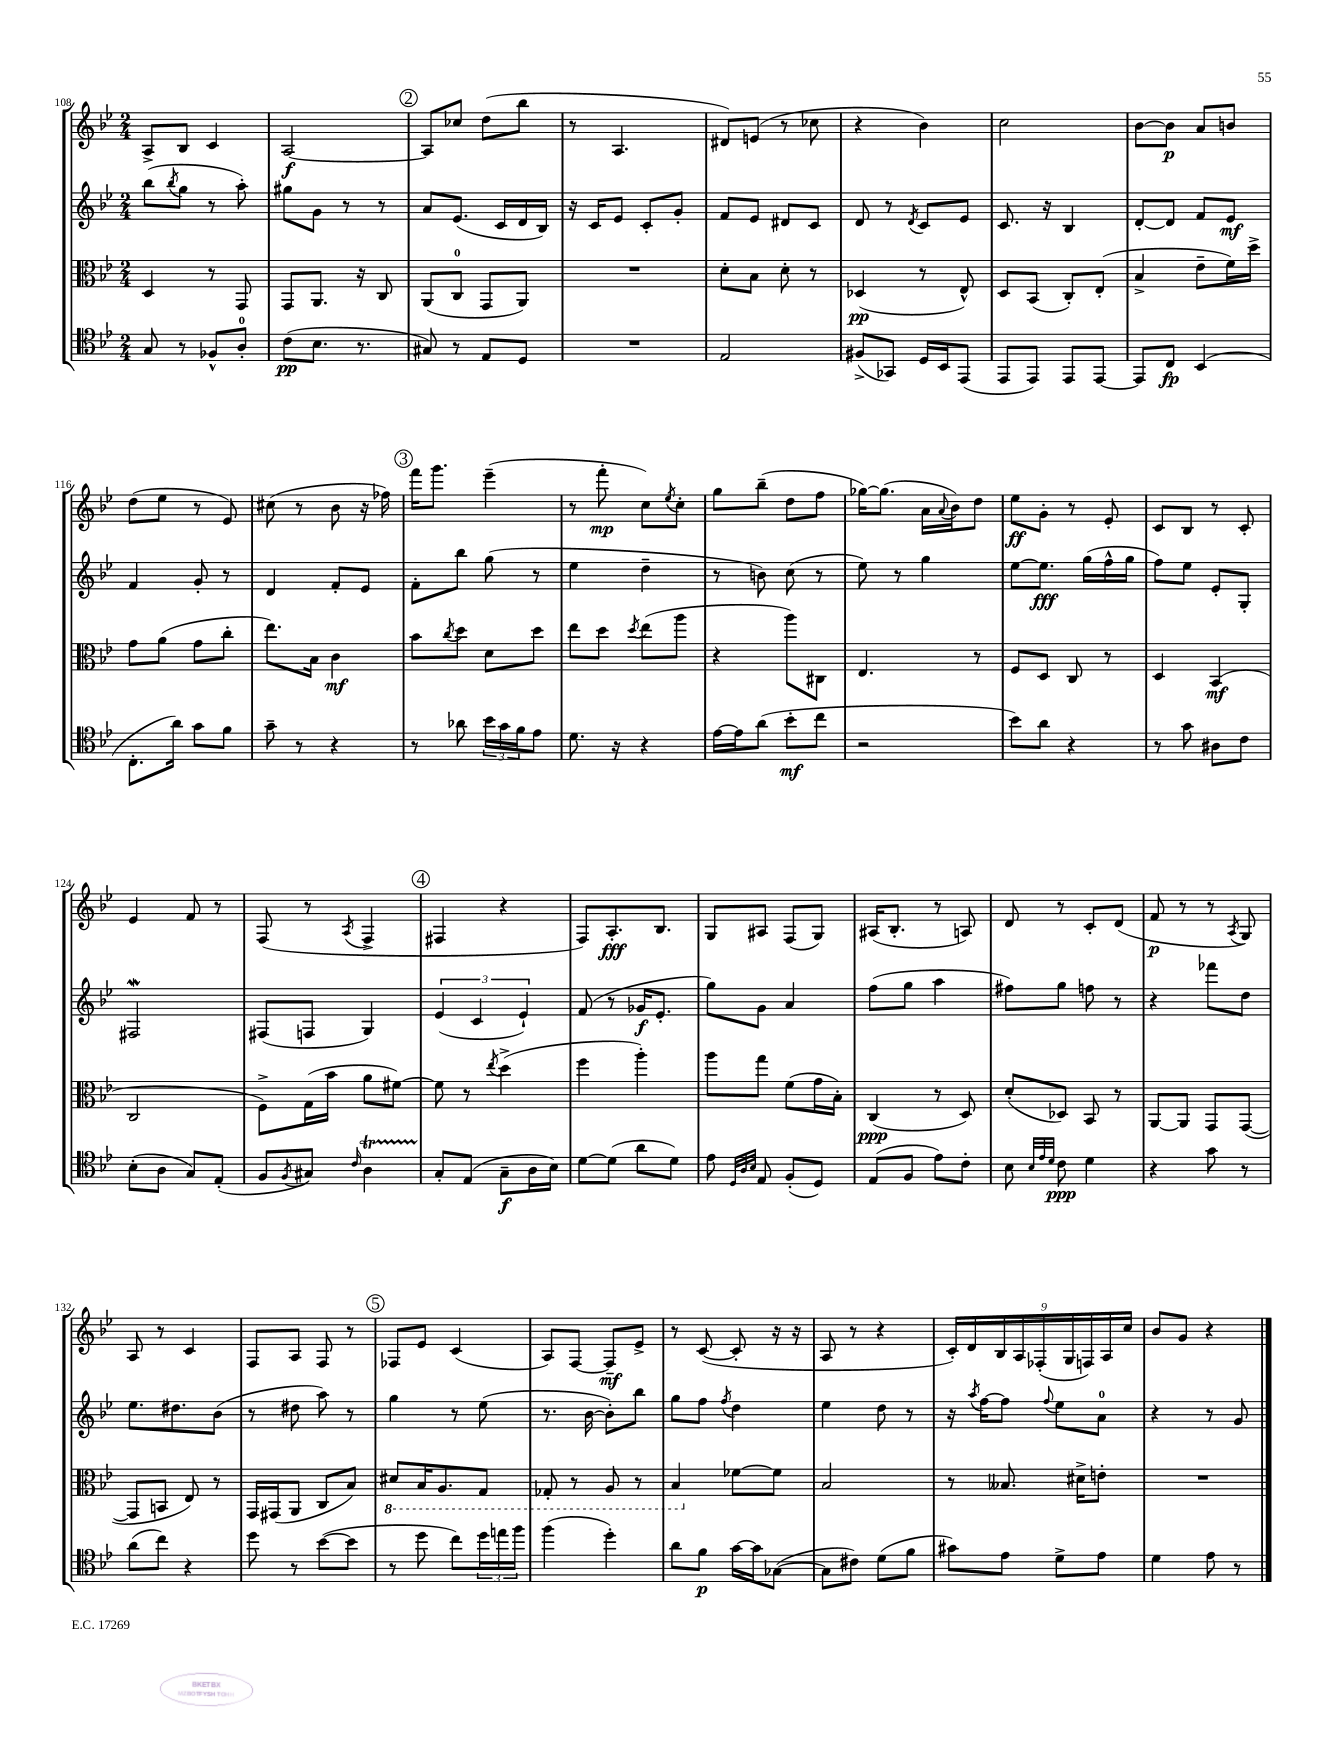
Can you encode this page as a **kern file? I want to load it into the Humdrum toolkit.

**kern	**dynam	**kern	**dynam	**kern	**dynam	**kern	**dynam
*part4	*part4	*part3	*part3	*part2	*part2	*part1	*part1
*staff4	*staff4	*staff3	*staff3	*staff2	*staff2	*staff1	*staff1
*clefC4	*	*clefC3	*	*clefG2	*	*clefG2	*
*k[b-e-]	*	*k[b-e-]	*	*k[b-e-]	*	*k[b-e-]	*
*M2/4	*	*M2/4	*	*M2/4	*	*M2/4	*
=108	=108	=108	=108	=108	=108	=108	=108
8G/	.	4D/	.	(8bb-\L	.	8A^/L	.
.	.	.	.	8qbb-/	.	.	.
8r	.	.	.	8gg\J	.	8B-/J	.
8F-X^^/L	.	8r	.	8r	.	4c/	.
8A'/J	.	8GG/	.	8aa'\)	.	.	.
=109	=109	=109	=109	=109	=109	=109	=109
(8c\L	pp	8GG/L	.	8gg#X\L	.	[2A/	f
8.B-\J	.	8.AA/J	.	8g\J	.	.	.
.	.	.	.	8r	.	.	.
8.r	.	16r	.	.	.	.	.
.	.	8C/	.	8r	.	.	.
!!LO:REH:place=s1:t=2
=110	=110	=110	=110	=110	=110	=110	=110
8G#X/)	.	(8AA/L	.	8a/L	.	8A/L]	.
8r	.	8C/J	.	(8.e-/J	.	8cc-X/J	.
8E-/L	.	8GG/L	.	.	.	(8dd\L	.
.	.	.	.	16c/LL	.	.	.
8D/J	.	8AA/J)	.	16d/	.	8bb-\J	.
.	.	.	.	16B-/JJ)	.	.	.
=111	=111	=111	=111	=111	=111	=111	=111
2r	.	2r	.	16r	.	8r	.
.	.	.	.	16c/KL	.	.	.
.	.	.	.	8e-/J	.	4.A/	.
.	.	.	.	8c'/L	.	.	.
.	.	.	.	8g'/J	.	.	.
=112	=112	=112	=112	=112	=112	=112	=112
2E-/	.	8d'\L	.	8f/L	.	8d#X/L)	.
.	.	8B-\J	.	8e-/J	.	(8en/J	.
.	.	8d'\	.	8d#X/L	.	8r	.
.	.	8r	.	8c/J	.	8cc-X\	.
=113	=113	=113	=113	=113	=113	=113	=113
(8F#X^/L	.	(4D-X/	pp	8d/	.	4r	.
8GG-X/J)	.	.	.	8r	.	.	.
.	.	.	.	8qd/	.	.	.
16D/LL	.	8r	.	8c/L	.	4b-\)	.
16BB-/J	.	.	.	.	.	.	.
(8EE-/J	.	8E-^^/)	.	8e-/J	.	.	.
=114	=114	=114	=114	=114	=114	=114	=114
8EE-/L	.	8D/L	.	8.c/	.	2cc\	.
8EE-/J)	.	(8BB-/J	.	.	.	.	.
.	.	.	.	16r	.	.	.
8EE-/L	.	8C'/L)	.	4B-/	.	.	.
[8EE-/J	.	(8E-'/J	.	.	.	.	.
=115	=115	=115	=115	=115	=115	=115	=115
8EE-/L]	.	4B-^/	.	[8d'/L	.	[8b-\L	.
8C/J	fp	.	.	8d/J]	.	8b-\J]	p
(4BB-/	.	8e-~\L	.	8f/L	.	8a/L	.
.	.	16f\L)	.	8e-/J	mf	8bn/J	.
.	.	16dd^\JJ	.	.	.	.	.
!!LO:LB:g=z
=116	=116	=116	=116	=116	=116	=116	=116
8.C'\L	.	8g\L	.	4f/	.	(8dd\L	.
.	.	(8a\J	.	.	.	8ee-\J	.
16a\Jk)	.	.	.	.	.	.	.
8g\L	.	8g\L	.	8g'/	.	8r	.
8f\J	.	8cc'\J	.	8r	.	8e-/)	.
=117	=117	=117	=117	=117	=117	=117	=117
8g~\	.	8.ee-\L)	.	4d/	.	(8cc#X\	.
8r	.	.	.	.	.	8r	.
.	.	16B-\Jk	.	.	.	.	.
4r	.	4c\	mf	8f'/L	.	8b-\	.
.	.	.	.	8e-/J	.	16r	.
.	.	.	.	.	.	16ff-X\)	.
!!LO:REH:place=s1:t=3
=118	=118	=118	=118	=118	=118	=118	=118
8r	.	8b-\L	.	8f'\L	.	16fff\KL	.
.	.	.	.	.	.	8.ggg\J	.
.	.	8qcc/	.	.	.	.	.
8a-X\	.	8dd\J	.	8bb-\J	.	.	.
24b-\LL	.	8d\L	.	(8gg\	.	(4eee-~\	.
24g\	.	.	.	.	.	.	.
24f\J	.	.	.	.	.	.	.
8e-\J	.	8dd\J	.	8r	.	.	.
=119	=119	=119	=119	=119	=119	=119	=119
8.d\	.	8ee-\L	.	4ee-\	.	8r	.
.	.	8dd\J	.	.	.	8fff'\	mp
16r	.	.	.	.	.	.	.
.	.	8qdd/	.	.	.	.	.
4r	.	(8ee-\L	.	4dd~\	.	8cc\L)	.
.	.	.	.	.	.	8qee-/	.
.	.	8aa\J	.	.	.	8cc'\J	.
=120	=120	=120	=120	=120	=120	=120	=120
[16e-\LL	.	4r	.	8r	.	8gg\L	.
16e-\J]	.	.	.	.	.	.	.
(8a\J	.	.	.	8bn\)	.	(8bb-~\J	.
8b-'\L	mf	8aa\L)	.	(8cc\	.	8dd\L	.
8cc\J	.	8C#X\J	.	8r	.	8ff\J	.
=121	=121	=121	=121	=121	=121	=121	=121
2r	.	4.E-/	.	8ee-\)	.	[16gg-X\KL)	.
.	.	.	.	.	.	(8.gg-\J]	.
.	.	.	.	8r	.	.	.
.	.	.	.	4gg\	.	16a\LL	.
.	.	.	.	.	.	8qqa/	.
.	.	.	.	.	.	16b-\J)	.
.	.	8r	.	.	.	8dd\J	.
=122	=122	=122	=122	=122	=122	=122	=122
8b-\L)	.	8F/L	.	[8ee-\L	.	8ee-\L	ff
8a\J	.	8D/J	.	8.ee-\J]	fff	8g'\J	.
4r	.	8C/	.	.	.	8r	.
.	.	.	.	(16gg\LL	.	.	.
.	.	8r	.	16ff^^\	.	8e-'/	.
.	.	.	.	16gg\JJ	.	.	.
=123	=123	=123	=123	=123	=123	=123	=123
8r	.	4D/	.	8ff\L)	.	8c/L	.
8g\	.	.	.	8ee-\J	.	8B-/J	.
8A#X\L	.	(4BB-/	mf	8e-'/L	.	8r	.
8c\J	.	.	.	8G'/J	.	8c'/	.
!!LO:LB:g=z
=124	=124	=124	=124	=124	=124	=124	=124
(8B-'\L	.	2C/	.	2F#XW/	.	4e-/	.
8A\J	.	.	.	.	.	.	.
8G/L)	.	.	.	.	.	8f/	.
(8E-'/J	.	.	.	.	.	8r	.
=125	=125	=125	=125	=125	=125	=125	=125
8F/L	.	8F^\L)	.	(8F#X/L	.	(8F/	.
8qF/	.	.	.	.	.	.	.
8G#X/J)	.	(16G\L	.	8Fn/J	.	8r	.
.	.	16b-\JJ	.	.	.	.	.
16qqc/	.	.	.	.	.	8qA/	.
4At\	.	8a\L	.	4G/)	.	4F^/	.
.	.	[8f#X\J)	.	.	.	.	.
!!LO:REH:place=s1:t=4
=126	=126	=126	=126	=126	=126	=126	=126
8G'/L	.	8f#\]	.	(6e-/	.	4F#X/	.
(8E-/J	.	8r	.	.	.	.	.
.	.	.	.	6c/	.	.	.
.	.	8qee-/	.	.	.	.	.
8G~\L	f	(4dd^\	.	.	.	4r	.
.	.	.	.	6e-`/)	.	.	.
16A\L	.	.	.	.	.	.	.
16B-\JJ)	.	.	.	.	.	.	.
=127	=127	=127	=127	=127	=127	=127	=127
[8d\L	.	4ff\	.	(8f/	.	8F/L)	.
(8d\J]	.	.	.	8r	.	8.A'/	fff
8a\L	.	4aa'\)	.	16g-X/KL	f	.	.
.	.	.	.	8.e-'/J	.	8.B-/J	.
8d\J)	.	.	.	.	.	.	.
=128	=128	=128	=128	=128	=128	=128	=128
8e-\	.	8aa\L	.	8gg\L)	.	8G/L	.
32qqD/LLL	.	.	.	.	.	.	.
32qqA/	.	.	.	.	.	.	.
32qqB-/JJJ	.	.	.	.	.	.	.
8E-/	.	8gg\J	.	8g\J	.	8A#X/J	.
(8F'/L	.	(8f\L	.	4a/	.	(8F/L	.
8D/J)	.	16g\L	.	.	.	8G/J)	.
.	.	16B-'\JJ)	.	.	.	.	.
=129	=129	=129	=129	=129	=129	=129	=129
(8E-/L	.	(4C/	ppp	(8ff\L	.	(16A#X/KL	.
.	.	.	.	.	.	8.B-'/J	.
8F/J	.	.	.	8gg\J	.	.	.
8e-\L)	.	8r	.	4aa\	.	8r	.
8c'\J	.	8D/)	.	.	.	8An/)	.
=130	=130	=130	=130	=130	=130	=130	=130
8B-\	.	(8d'/L	.	8ff#X\L)	.	8d/	.
32qqB-/LLL	.	.	.	.	.	.	.
32qqe-/	.	.	.	.	.	.	.
32qqd/JJJ	.	.	.	.	.	.	.
8c\	ppp	8D-X/J)	.	8gg\J	.	8r	.
4d\	.	8BB-/	.	8ffn\	.	8c'/L	.
.	.	8r	.	8r	.	(8d/J	.
=131	=131	=131	=131	=131	=131	=131	=131
4r	.	[8AA/L	.	4r	.	8f/	p
.	.	8AA/J]	.	.	.	8r	.
8g\	.	8GG/L	.	8fff-X\L	.	8r	.
.	.	.	.	.	.	8qA/	.
8r	.	([8GG/J	.	8dd\J	.	8G/)	.
!!LO:LB:g=z
=132	=132	=132	=132	=132	=132	=132	=132
(8a\L	.	8GG/L]	.	8.ee-\L	.	8A/	.
8cc\J)	.	8BBn/J	.	.	.	8r	.
.	.	.	.	8.dd#X\	.	.	.
4r	.	8E-/)	.	.	.	4c/	.
.	.	8r	.	(8b-\J	.	.	.
=133	=133	=133	=133	=133	=133	=133	=133
8dd\	.	16GG/LL	.	8r	.	8F/L	.
.	.	(16GG#X/J	.	.	.	.	.
8r	.	8AA/J	.	8dd#X\	.	8A/J	.
([8b-\L	.	8C/L	.	8aa\)	.	8F/	.
8b-\J]	.	8B-/J)	.	8r	.	8r	.
!!LO:REH:place=s1:t=5
=134	=134	=134	=134	=134	=134	=134	=134
*	*	*8ba	*	*	*	*	*
8r	.	8D#X/L	.	4gg\	.	8F-X/L	.
8dd\	.	16BB-/K	.	.	.	8e-/J	.
.	.	8.AA/	.	.	.	.	.
8cc\L)	.	.	.	8r	.	(4c/	.
24dd\L	.	8GG/J	.	(8ee-\	.	.	.
24een\	.	.	.	.	.	.	.
24ff\JJ	.	.	.	.	.	.	.
=135	=135	=135	=135	=135	=135	=135	=135
(4ff\	.	8GG-X'/	.	8.r	.	8A/L)	.
.	.	8r	.	.	.	[8F/J	.
.	.	.	.	[16b-\	.	.	.
4dd'\)	.	8AA/	.	8b-'\L])	.	8F~/L]	mf
.	.	8r	.	8bb-\J	.	8e-^/J	.
=136	=136	=136	=136	=136	=136	=136	=136
8a\L	.	4BB-/	.	8gg\L	.	8r	.
8f\J	p	.	.	8ff\J	.	([8c/	.
.	.	.	.	8qff/	.	.	.
*	*	*X8ba	*	*	*	*	*
[16g\LL	.	[8f-X\L	.	4dd\	.	8c'/]	.
16g\J]	.	.	.	.	.	.	.
([8G-X\J	.	8f-\J]	.	.	.	16r	.
.	.	.	.	.	.	16r	.
=137	=137	=137	=137	=137	=137	=137	=137
8G-\L]	.	2B-/	.	4ee-\	.	8A/	.
8c#X\J)	.	.	.	.	.	8r	.
(8d\L	.	.	.	8dd\	.	4r	.
8f\J	.	.	.	8r	.	.	.
=138	=138	=138	=138	=138	=138	=138	=138
8g#X\L)	.	8r	.	16r	.	18c'/LL)	.
.	.	.	.	.	.	18d/	.
.	.	.	.	8qaa/	.	.	.
.	.	.	.	[16ff\KL	.	.	.
.	.	.	.	.	.	18B-/	.
8e-\J	.	8.B--X/	.	8ff\J]	.	.	.
.	.	.	.	.	.	18A/	.
.	.	.	.	.	.	(18F-X'/	.
.	.	.	.	8qqff/	.	.	.
8d^\L	.	.	.	8ee-\L	.	.	.
.	.	.	.	.	.	18G/	.
.	.	16d#X^\KL	.	.	.	.	.
.	.	.	.	.	.	18Fn/)	.
8e-\J	.	8en'\J	.	8a\J	.	.	.
.	.	.	.	.	.	18A/	.
.	.	.	.	.	.	18cc/JJ	.
=139	=139	=139	=139	=139	=139	=139	=139
4d\	.	2r	.	4r	.	8b-/L	.
.	.	.	.	.	.	8g/J	.
8e-\	.	.	.	8r	.	4r	.
8r	.	.	.	8g/	.	.	.
==	==	==	==	==	==	==	==
*-	*-	*-	*-	*-	*-	*-	*-
